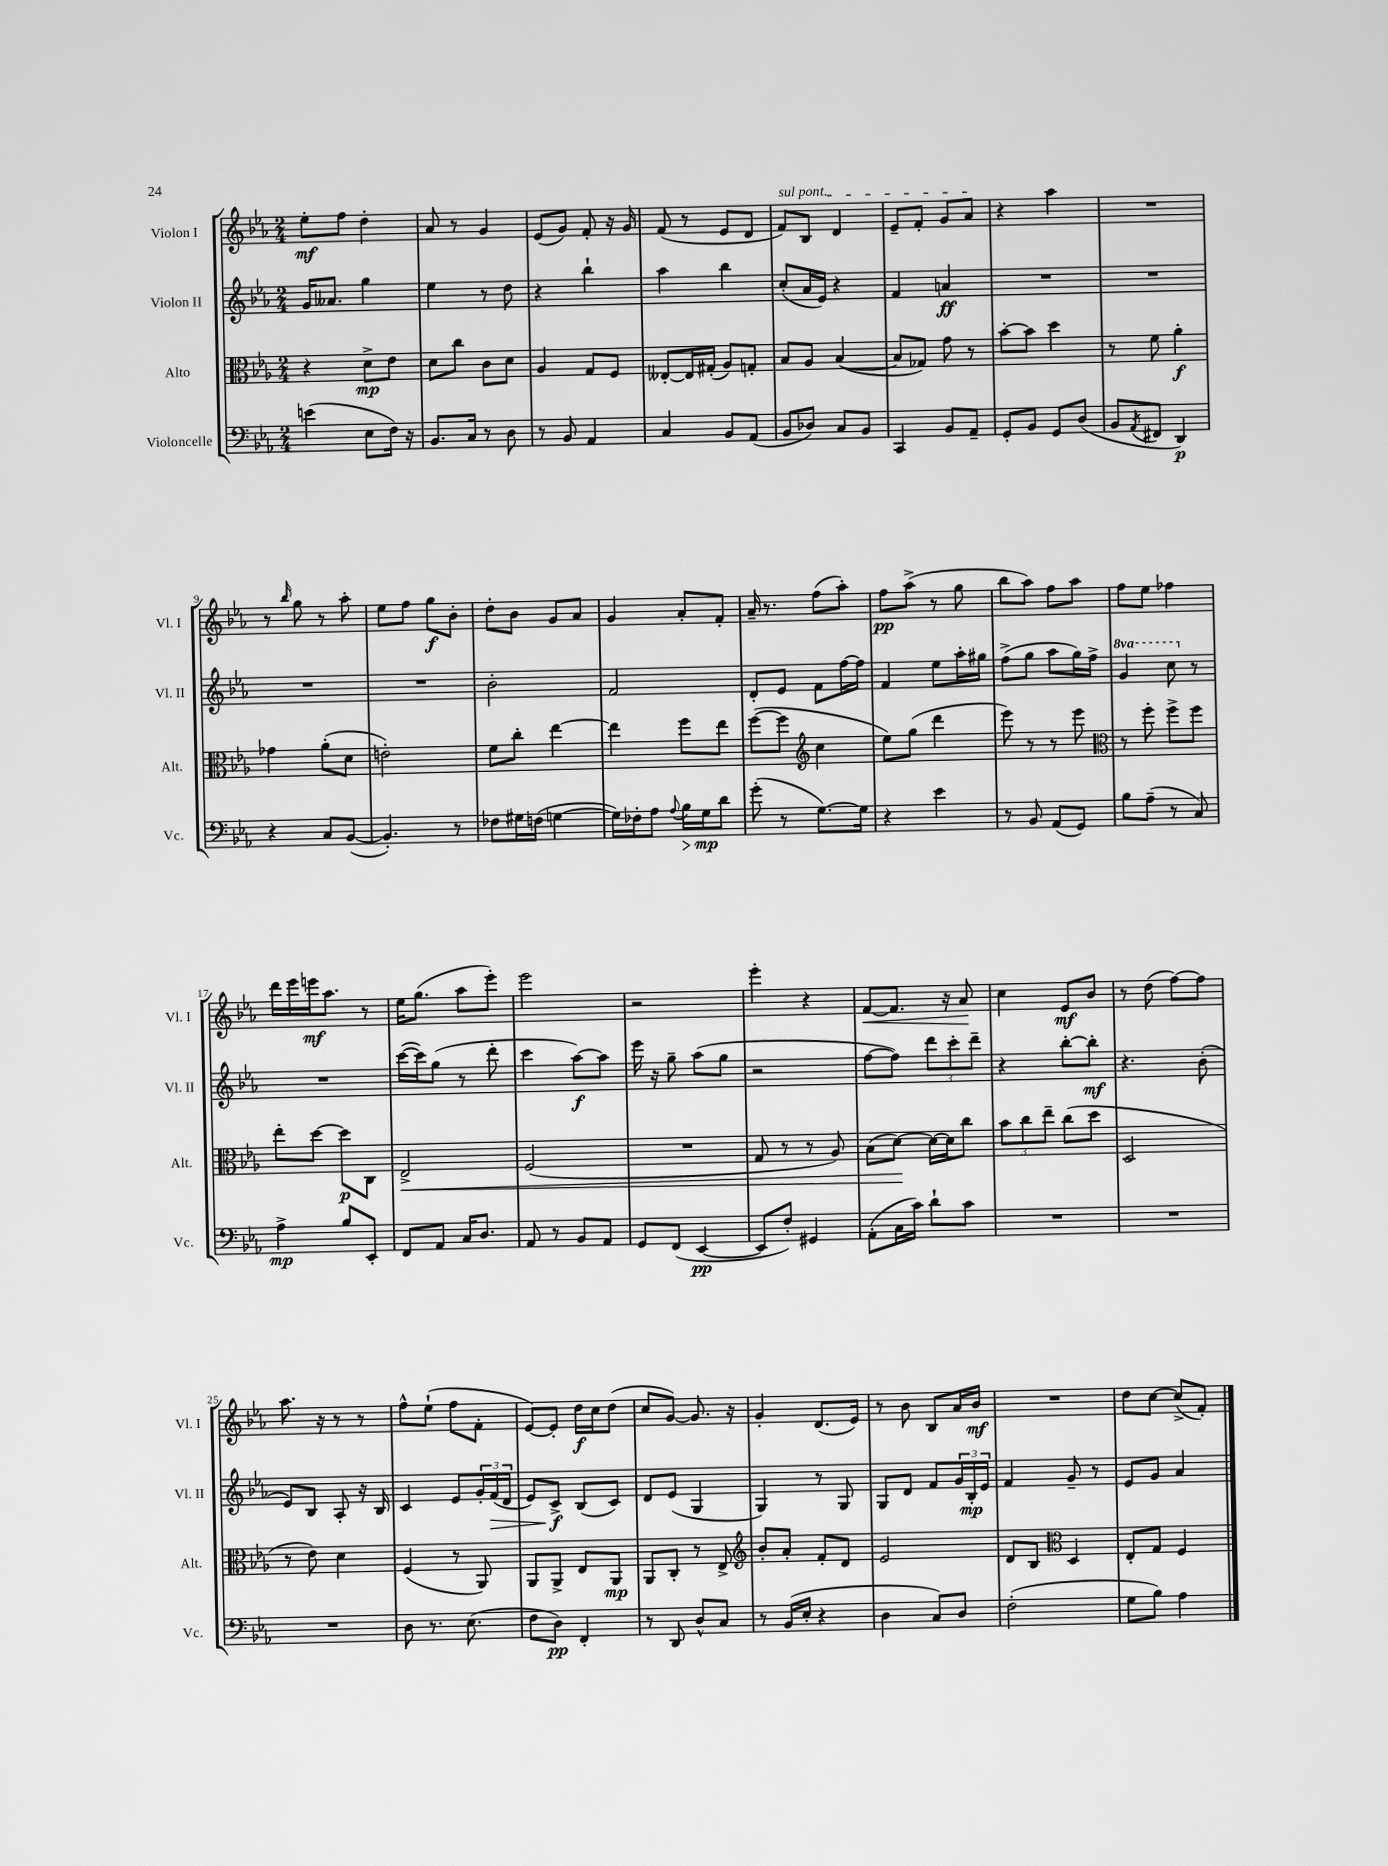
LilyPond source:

<<
\new StaffGroup <<
\new Staff = "s0" \with { instrumentName = "Violon I" shortInstrumentName = "Vl. I" } {
    \clef treble \key ees \major \numericTimeSignature \time 2/4
    ees''8-.\mf f''8 d''4-. |
    aes'8 r8 g'4 |
    ees'8( g'8) f'8-. r16 g'16 |
    f'8( r8 ees'8 d'8 |
    \once \override TextSpanner.bound-details.left.text = \markup { \italic "sul pont." } f'8\startTextSpan) bes8 d'4 |
    ees'8-- f'8-. g'8 aes'8\stopTextSpan |
    r4 aes''4 |
    R2 |
    r8 \grace { bes''16 } g''8 r8 aes''8-. |
    ees''8 f''8 g''8\f bes'8-. |
    d''8-. bes'8 g'8 aes'8 |
    g'4 aes'8-. f'8-. |
    aes'16-- r8. f''8( aes''8-.) |
    f''8\pp aes''8->( r8 g''8 |
    bes''8 aes''8) f''8 aes''8 |
    f''8 ees''8 fes''4 |
    d'''16 ees'''16 e'''16\mf aes''8. r8 |
    ees''16 g''8.( aes''8 ees'''8-.) |
    ees'''2 |
    r2 |
    ees'''4-. r4 |
    f'8~\< f'8. r16 aes'8\! |
    c''4 ees'8\mf bes'8 |
    r8 d''8( f''8~) f''8 |
    aes''8. r16 r8 r8 |
    f''8-^ ees''8-!( f''8 f'8-. |
    ees'8~) ees'8-. d''16\f c''16 d''8( |
    c''8 g'8~) g'8. r16 |
    g'4-. d'8.( ees'16) |
    r8 bes'8 bes8 aes'16 bes'16\mf |
    R2 |
    d''8 c''8~ c''8->( f'8-.) \bar "|." |
}
\new Staff = "s1" \with { instrumentName = "Violon II" shortInstrumentName = "Vl. II" } {
    \clef treble \key ees \major \numericTimeSignature \time 2/4 \set Staff.ottavationMarkups = #ottavation-simple-ordinals
    g'16 aeses'8. g''4 |
    ees''4 r8 d''8 |
    r4 bes''4-! |
    aes''4 bes''4 |
    c''8-.( aes'16 ees'16) r4 |
    f'4 a'4\ff |
    R2 |
    R2 |
    R2 |
    R2 |
    bes'2-. |
    f'2 |
    d'8-. ees'8 f'8 f''16~ f''16 |
    f'4 ees''8 aes''16-. gis''16 |
    f''8->( g''8 aes''8 g''16) f''16-> |
    \ottava #1 g''4 c'''8 \ottava #0 r8 |
    R2 |
    c'''16~( c'''16) g''8( r8 d'''8-. |
    c'''4 aes''8~\f) aes''8 |
    ees'''16 r16 g''8-- aes''8( g''8 |
    r2 |
    f''8~ f''8) \tuplet 3/2 { d'''8 c'''8-. d'''8-- } |
    r4 bes''8~-. bes''8-.\mf |
    r4. bes'8-.( |
    ees'8) bes8 aes8-. r16 bes16 |
    c'4 ees'8 \tuplet 3/2 { g'16-. f'16\>( d'16 } |
    ees'8) c'8->\f\! bes8( c'8) |
    d'8 ees'8( g4 |
    g4) r8 g8 |
    g8 d'8 f'8 \tuplet 3/2 { g'16 bes16-.\mp ees'16 } |
    f'4 g'8-- r8 |
    ees'8 g'8 aes'4 \bar "|." |
}
\new Staff = "s2" \with { instrumentName = "Alto" shortInstrumentName = "Alt." } {
    \clef alto \key ees \major \numericTimeSignature \time 2/4
    r4 d'8->\mp ees'8 |
    d'8 c''8 c'8 d'8 |
    aes4 g8 f8 |
    eeses8~-. eeses16 gis16-.( aes8) g8-. |
    bes8 aes8 bes4~( |
    bes8 ges8) g'8 r8 |
    bes'8~-. bes'8 d''4 |
    r8 f'8 aes'4-.\f |
    ges'4 aes'8-.( d'8 |
    e'2-.) |
    f'8 c''8-. ees''4~ |
    ees''4 f''8 ees''8 |
    f''8~( f''8 \clef treble c''4 |
    ees''8) g''8( d'''4 |
    ees'''8) r8 r8 ees'''8 |
    \clef alto r8 f''8-. f''8-> f''8 |
    ees''8-. d''8~ d''8\p c8 |
    ees2->\< |
    f2( |
    R2 |
    g8 r8 r8 aes8) |
    bes8( d'8~\!) d'16~ d'16 c''8 |
    \tuplet 3/2 { bes'8 c''8 ees''8-- } c''8( d''8 |
    d2 |
    r8 ees'8) d'4 |
    f4( r8 aes,8) |
    aes,8 aes,8-> ees8 aes,8\mp |
    aes,8 c8-. r8 ees8-> |
    \clef treble bes'8-. aes'8-. f'8-. d'8 |
    ees'2 |
    d'8 bes8 \clef alto d4 |
    ees8-. g8 f4 \bar "|." |
}
\new Staff = "s3" \with { instrumentName = "Violoncelle" shortInstrumentName = "Vc." } {
    \clef bass \key ees \major \numericTimeSignature \time 2/4
    e'4( ees8 f16) r16 |
    bes,8. c16 r8 d8 |
    r8 bes,8 aes,4 |
    c4 bes,8 aes,8( |
    bes,8 des8) c8 bes,8 |
    c,4 bes,8 aes,8-- |
    g,8-. bes,8 g,8 d8( |
    bes,8 \acciaccatura { aes,8 } fis,8 d,4\p) |
    r4 c8 bes,8~( |
    bes,4.-.) r8 |
    fes8 gis16 f16( g4~ |
    g16) fes16-. aes8 \appoggiatura { aes8 } bes16\> g16\mp\! d'8 |
    g'8-.( r8 g8.~) g16 |
    r4 ees'4 |
    r8 bes,8 aes,8( g,8) |
    bes8 aes8--( r8 c8) |
    aes4->\mp bes8 ees,8-. |
    f,8 aes,8 c16 d8. |
    aes,8 r8 bes,8 aes,8 |
    g,8 f,8( ees,4~\pp |
    ees,8 f8-.) gis,4 |
    aes,8-.( c16 c'16) d'8-! c'8 |
    R2 |
    R2 |
    R2 |
    d8 r8. ees8.( |
    f8 d8\pp) f,4-. |
    r8 d,8 d8-^ c8 |
    r8 bes,16( ees16-. r4 |
    d4 c8) d8 |
    f2-.( |
    g8 bes8) aes4 \bar "|." |
}
>>
>>
